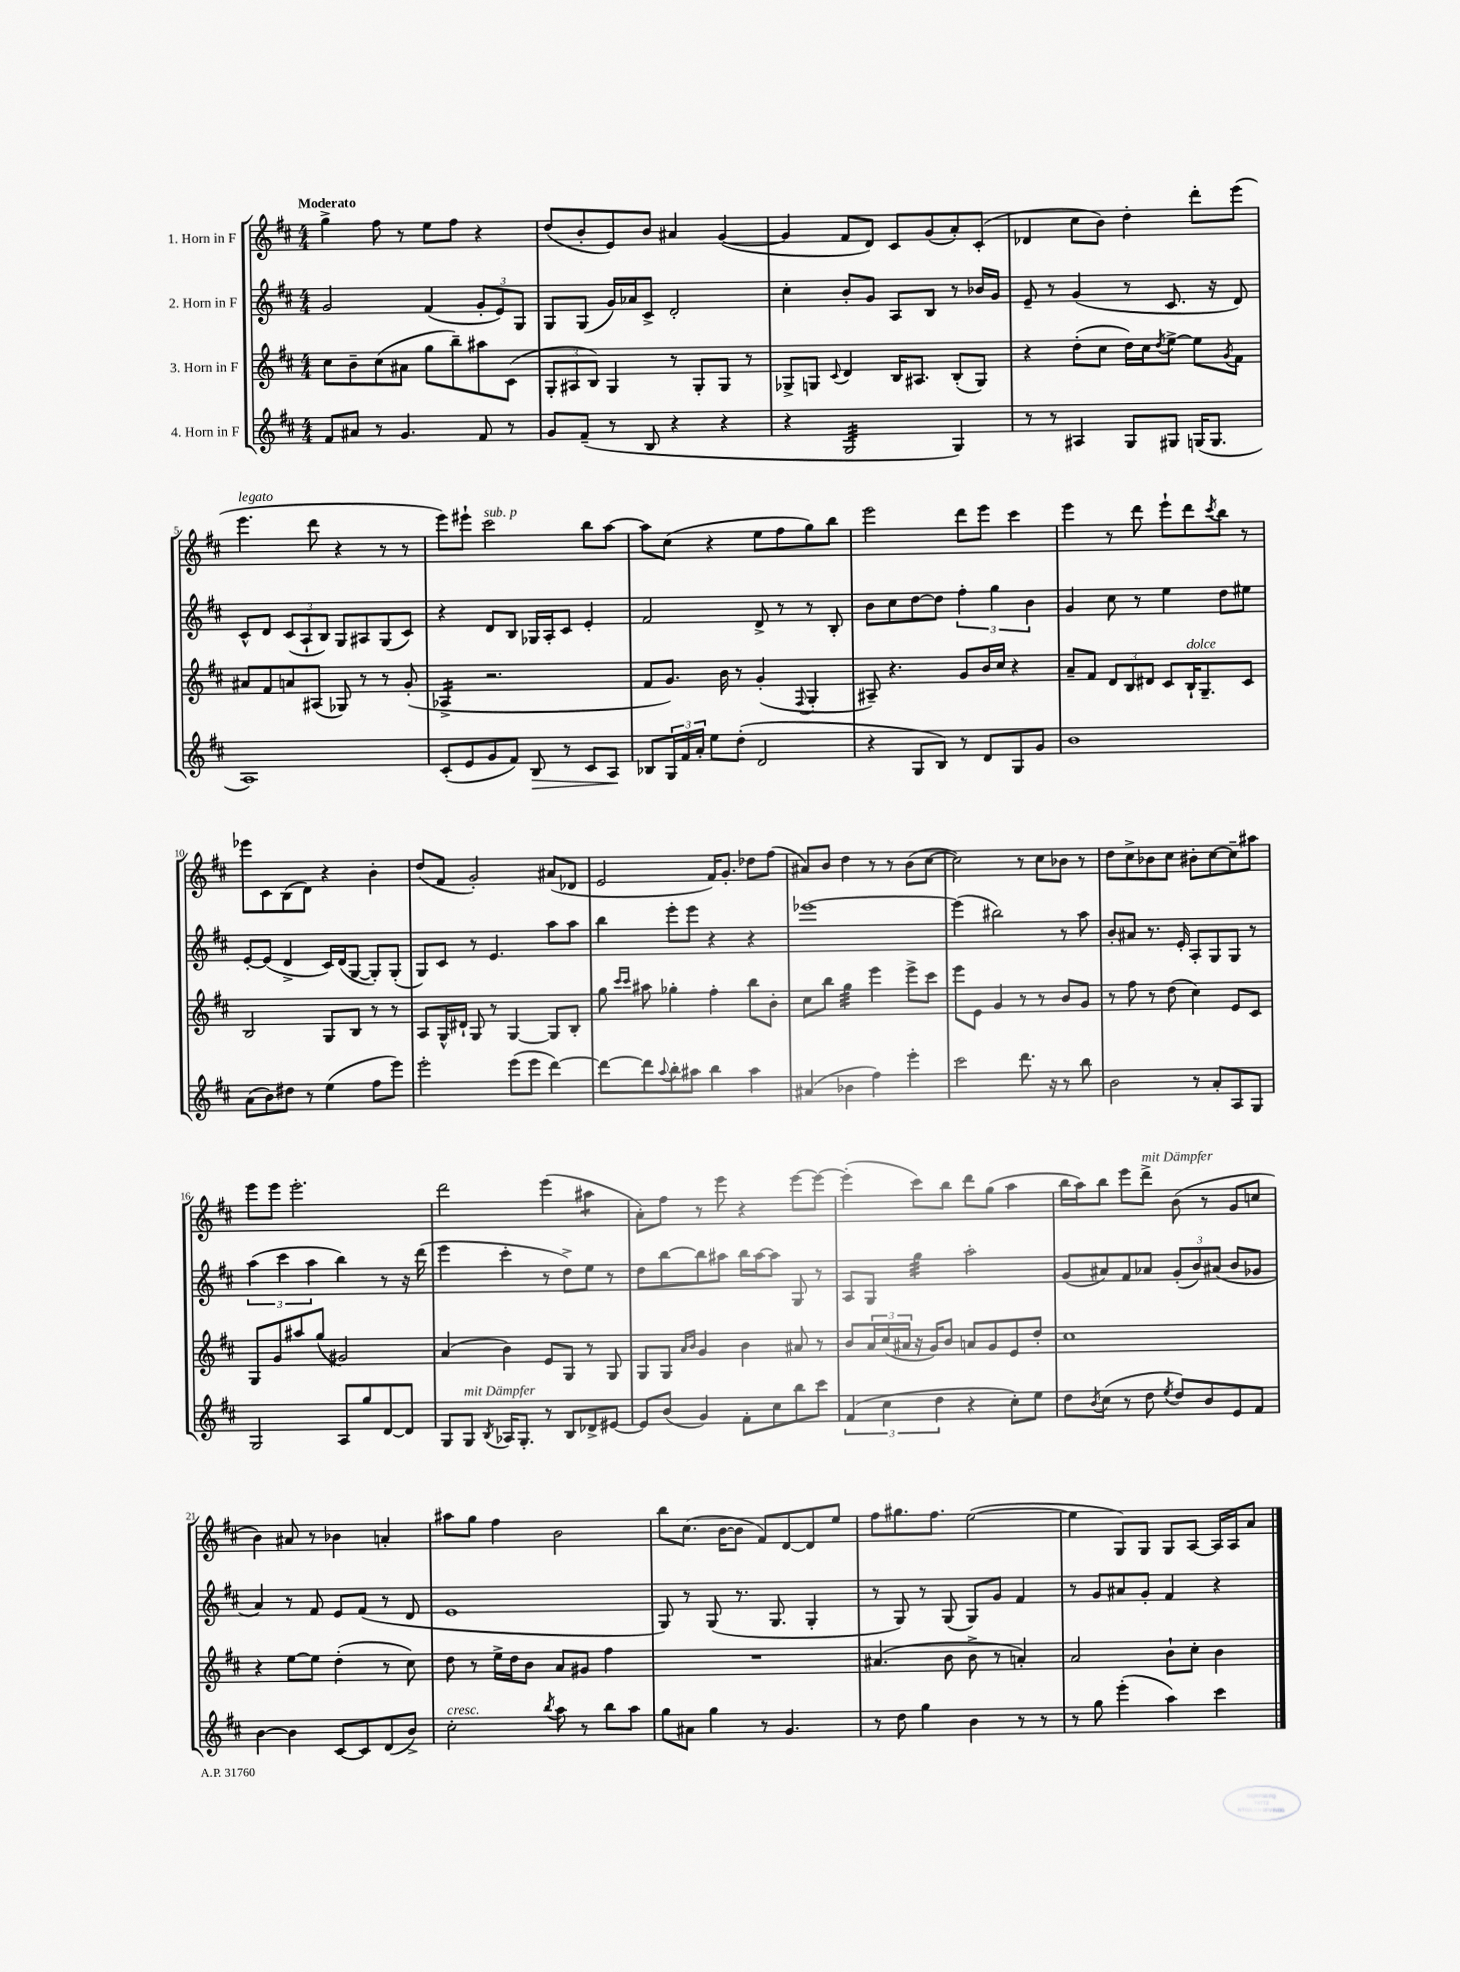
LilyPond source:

<<
\new StaffGroup <<
\new Staff = "s0" \with { instrumentName = "1. Horn in F" } {
    \clef treble \key d \major \numericTimeSignature \time 4/4 \tempo "Moderato"
    g''4-> fis''8 r8 e''8 fis''8 r4 |
    d''8( b'8-. e'8) b'8 ais'4 g'4~( |
    g'4 fis'8 d'8) cis'8 g'8( a'8-.) cis'8-.( |
    des'4 cis''8 b'8) d''4-. d'''8-. e'''8( |
    e'''4.^\markup { \italic "legato" } d'''8 r4 r8 r8 |
    e'''8) eis'''8-! cis'''2^\markup { \italic "sub. p" } b''8 a''8~ |
    a''8 cis''8( r4 e''8 fis''8 g''8) b''8 |
    e'''2 d'''8 e'''8 cis'''4 |
    e'''4 r8 d'''8 e'''8-! d'''8 \acciaccatura { cis'''8 } b''8 r8 |
    ees'''8 cis'8 b8( d'8) r4 b'4-. |
    d''8( fis'8 g'2-.) ais'8( des'8 |
    e'2 fis'16) g'8.-. des''8 fis''8( |
    ais'8) b'8 d''4 r8 r8 b'8( cis''8~ |
    cis''2) r8 cis''8 bes'8 r8 |
    d''8 cis''8-> bes'8 cis''8 bis'8-. cis''8~ cis''8-- ais''8 |
    e'''8 e'''8 e'''2.-. |
    d'''2 e'''4( ais''4:8 |
    a'8-.) fis''8 r8 e'''8 r4 e'''8~ e'''8~ |
    e'''4-.( cis'''8) b''8 d'''8 g''8( a''4 |
    b''16 a''16) b''8 e'''8 d'''8->^\markup { \italic "mit Dämpfer" } b'8( r8 g'8 c''8 |
    b'4) ais'8 r8 bes'4 a'4-. |
    ais''8 g''8 fis''4 b'2 |
    b''8 cis''8.( b'16~ b'8 fis'8) d'8~ d'8 e''8 |
    fis''8 gis''8. fis''8. e''2~( |
    e''4 g8) g8 g8 a8~ a16 a16 a'8 \bar "|." |
}
\new Staff = "s1" \with { instrumentName = "2. Horn in F" } {
    \clef treble \key d \major \numericTimeSignature \time 4/4
    g'2 fis'4( \tuplet 3/2 { g'8-. e'8) g8 } |
    g8 g8( g'16) aes'16 cis'8-> d'2-. |
    cis''4-. b'8-. g'8 a8 b8 r8 bes'16 g'16 |
    e'8-- r8 g'4( r8 cis'8. r16 d'8) |
    cis'8-^ d'8 \tuplet 3/2 { cis'8( a8-! b8) } g8 ais8 g8( cis'8) |
    r4 d'8 b8 ges16 a16-. cis'8 e'4-. |
    fis'2 d'8-> r8 r8 b8-. |
    b'8 cis''8 d''8~ d''8 \tuplet 3/2 { fis''4-. g''4 b'4 } |
    g'4 cis''8 r8 e''4 d''8 eis''8 |
    e'8~-. e'8( d'4-> cis'16) d'16( g8~ g8-.) g8-.( |
    g8) cis'8 r8 e'4. a''8 a''8 |
    b''4 e'''8-. e'''8 r4 r4 |
    ees'''1~ |
    ees'''4( bis''2) r8 a''8 |
    b'8-. ais'8 r8. e'16-. a8-. g8 g8 r8 |
    \tuplet 3/2 { a''4( cis'''4 a''4 } b''4) r8 r16 d'''16( |
    e'''4 cis'''4-. r8 d''8->) e''8 r8 |
    d''8 b''8~ b''8 ais''8 b''16 ais''16~ ais''8 g8 r8 |
    a8 g8 g''4:32 a''2-. |
    g'8( ais'8) fis'8 aes'8 \tuplet 3/2 { g'8-.( b'8) ais'8( } b'8 ges'8 |
    a'4) r8 fis'8 e'8 fis'8( r8 d'8 |
    e'1 |
    g8) r8 g8( r8. g8. g4-. |
    r8 g8) r8 g8( g8) g'8 fis'4 |
    r8 g'8 ais'8 g'8-. fis'4 r4 \bar "|." |
}
\new Staff = "s2" \with { instrumentName = "3. Horn in F" } {
    \clef treble \key d \major \numericTimeSignature \time 4/4
    cis''8 b'8-- cis''8( ais'8 g''8 b''8--) ais''8 cis'8( |
    \tuplet 3/2 { g8-. ais8 b8) } g4 r8 g8-. g8 r8 |
    ges8-> g8 \appoggiatura { cis'8 } d'4 b16 ais8. b8-.( g8) |
    r4 d''8-.( cis''8 d''16) cis''16 \acciaccatura { d''8 } e''8~-> e''8 \acciaccatura { g'8 } fis'8 |
    ais'8 fis'8 a'8 ais8( ges8) r8 r8 g'8-.( |
    aes4:16-> r2. |
    fis'8 g'8.) b'16 r8 g'4-.( \appoggiatura { fis8 } g4-. |
    ais8--) r4. g'8 b'16 cis''16 r4 |
    a'8-- fis'8 \tuplet 3/2 { d'8 b8 dis'8 } cis'8 b16-!^\markup { \italic "dolce" } g8.-- cis'8 |
    b2 g8 b8 r8 r8 |
    a8 g16-^ dis'16-! g8 r8 g4~ g8 b8-. |
    g''8 \grace { cis'''16 cis'''16 } ais''8 ges''4-. fis''4-. b''8 b'8-. |
    cis''8 b''8 g''4:32 e'''4 e'''8-> cis'''8 |
    e'''8 e'8 g'4 r8 r8 b'8 g'8 |
    r8 fis''8 r8 d''8( cis''4) e'8 cis'8 |
    g8 g'8 ais''8 g''8( gis'2) |
    a'4( b'4) e'8 g8 r8 g8 |
    g8 g8 \grace { a'16 b'16 } g'4 b'4 ais'8 r8 |
    b'8 \tuplet 3/2 { a'16 cis''16( ais'16 } r16 g'16) b'8 a'8 g'8 e'8 d''8-. |
    cis''1 |
    r4 e''8~ e''8 d''4-.( r8 cis''8) |
    d''8 r8 e''16-> d''16 b'8 a'8 gis'8 fis''4 |
    R1 |
    ais'4.( b'8 b'8-> r8 a'4-.) |
    a'2 b'8-! cis''8-. b'4 \bar "|." |
}
\new Staff = "s3" \with { instrumentName = "4. Horn in F" } {
    \clef treble \key d \major \numericTimeSignature \time 4/4
    fis'8 ais'8 r8 g'4. fis'8 r8 |
    g'8 fis'8--( r8 b8 r4 r4 |
    r4 g2:32 g4) |
    r8 r8 ais4 g8 gis8 g16( g8. |
    a1) |
    cis'8-.( e'8 g'8 fis'8) b8\> r8 cis'8 a8\! |
    bes8 \tuplet 3/2 { g16 fis'16 a'16-. } e''8 d''8-.( d'2 |
    r4 g8 b8) r8 d'8 g8 g'8 |
    b'1 |
    a'8( b'8) dis''8 r8 e''4( fis''8 e'''8) |
    e'''2-. e'''8( e'''8 d'''4~) |
    d'''8~ d'''8 \appoggiatura { a''8 } b''8-. ais''8 b''4 ais''4 |
    ais'4( bes'4 fis''4) e'''4-. |
    cis'''2 d'''8. r16 r8 b''8 |
    b'2 r8 a'8-. a8 g8 |
    g2 a8 g''8 d'8~ d'8 |
    g8 g8^\markup { \italic "mit Dämpfer" } \acciaccatura { b8 } aes16 g8.-. r8 b8 des'8-> eis'8~ |
    eis'8 b'8( g'4) fis'8-. cis''8 b''8 cis'''8 |
    \tuplet 3/2 { fis'4( cis''4 d''4 } r4 cis''8-.) e''8 |
    d''8 \acciaccatura { b'8 } cis''8( r8 d''8 \acciaccatura { e''8 } d''8) b'8 e'8 fis'8 |
    b'4~ b'4 cis'8~ cis'8 d'8( b'8->) |
    cis''2-.^\markup { \italic "cresc." } \acciaccatura { b''8 } a''8 r8 b''8 a''8 |
    g''8 ais'8 g''4 r8 g'4. |
    r8 d''8 g''4 b'4 r8 r8 |
    r8 g''8 e'''4-.( a''4) cis'''4 \bar "|." |
}
>>
>>
